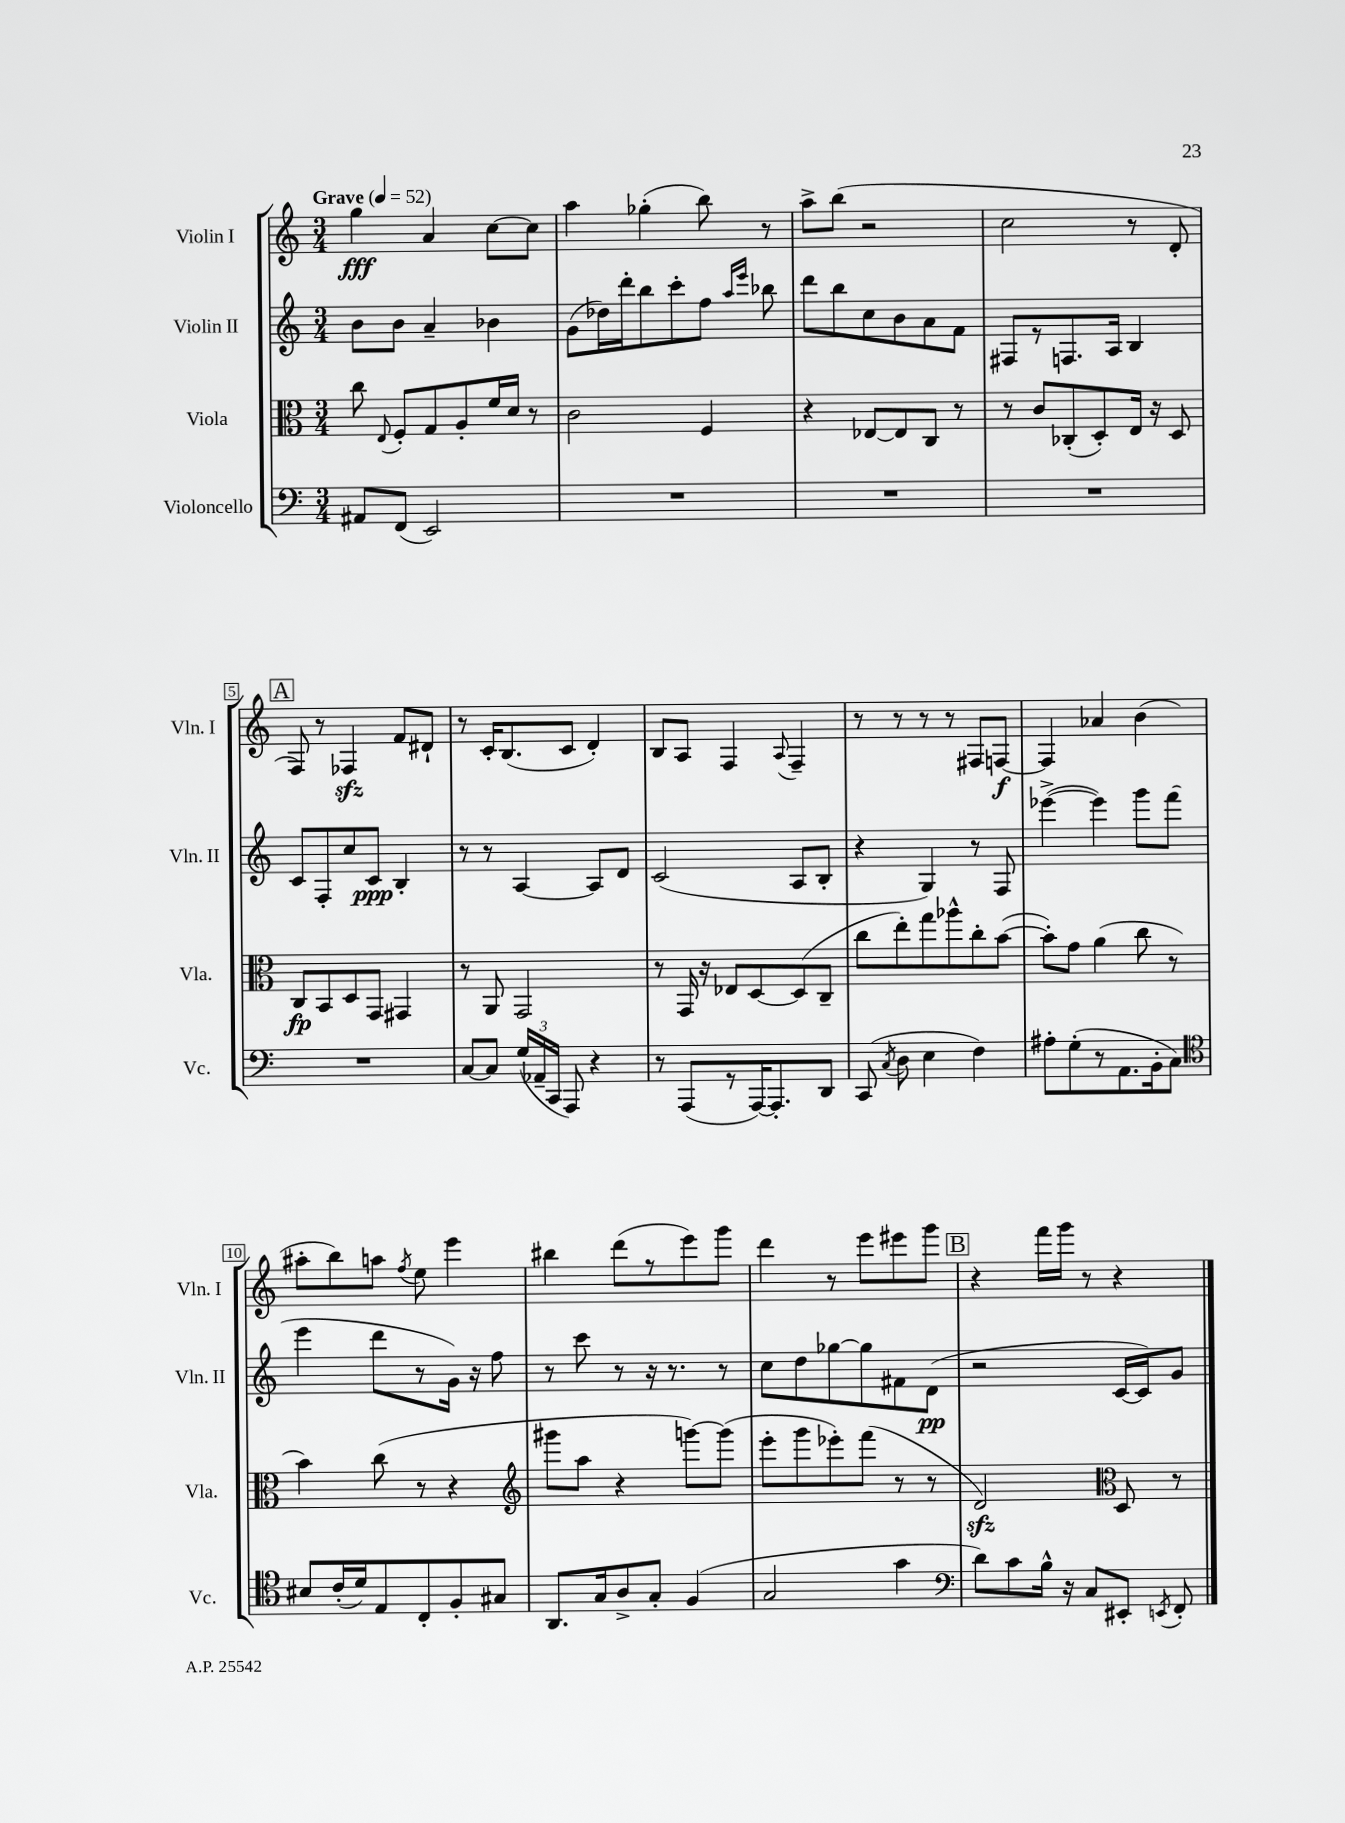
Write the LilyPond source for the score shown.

<<
\new StaffGroup <<
\new Staff = "s0" \with { instrumentName = "Violin I" shortInstrumentName = "Vln. I" } {
    \clef treble \key c \major \numericTimeSignature \time 3/4 \tempo "Grave" 4 = 52
    \autoBeamOff g''4\fff a'4 c''8[~ c''8] |
    a''4 ges''4-.( b''8) r8 |
    a''8[-> b''8]( r2 |
    c''2 r8 d'8-. |
    \mark \markup { \box "A" } f8) r8 fes4\sfz f'8[ dis'8]-! |
    r8 c'16[-. b8.( c'8] d'4-.) |
    b8[ a8] f4 \appoggiatura { a8 } f4-- |
    r8 r8 r8 r8 fis8[ f8]~\f |
    f4 aes'4 b'4( |
    ais''8[-. b''8) a''8] \acciaccatura { f''8 } e''8 e'''4 |
    bis''4 d'''8[( r8 e'''8) g'''8] |
    d'''4 r8 e'''8[ eis'''8 g'''8] |
    \mark \markup { \box "B" } r4 f'''16[ g'''16] r8 r4 \bar "|." |
}
\new Staff = "s1" \with { instrumentName = "Violin II" shortInstrumentName = "Vln. II" } {
    \clef treble \key c \major \numericTimeSignature \time 3/4
    \autoBeamOff b'8[ b'8] a'4-- bes'4 |
    g'8[( des''16) d'''16-. b''8 c'''8-. f''8] \grace { a''16[ e'''16] } bes''8 |
    d'''8[ b''8 c''8 b'8 a'8 f'8] |
    fis8[ r8 f8. a16] b4 |
    \mark \markup { \box "A" } c'8[ f8-. c''8 c'8]\ppp b4-. |
    r8 r8 a4~ a8[ d'8] |
    c'2( a8[ b8]-. |
    r4 g4) r8 f8 |
    ees'''4~->( ees'''4) g'''8[ f'''8]( |
    e'''4 d'''8[ r8 g'16]) r16 f''8 |
    r8 c'''8 r8 r16 r8. r8 |
    c''8[ d''8 ges''8~ ges''8 fis'8 d'8]\pp( |
    \mark \markup { \box "B" } r2 c'16[~ c'16) g'8] \bar "|." |
}
\new Staff = "s2" \with { instrumentName = "Viola" shortInstrumentName = "Vla." } {
    \clef alto \key c \major \numericTimeSignature \time 3/4
    \autoBeamOff c''8 \appoggiatura { e8 } f8[-. g8 a8-. f'16 d'16] r8 |
    c'2 f4 |
    r4 ees8[~ ees8 c8] r8 |
    r8 c'8[ ces8-.( d8-.) e16] r16 d8 |
    \mark \markup { \box "A" } c8[\fp b,8 d8 g,8] gis,4 |
    r8 a,8 g,2 |
    r8 g,16 r16 ees8[ d8~ d8( c8]-- |
    c''8[ e''8-.) g''8 aes''8-^ c''8-. b'8]~( |
    b'8[-.) g'8] a'4( c''8 r8 |
    b'4) c''8( r8 r4 |
    \clef treble gis'''8[ a''8] r4 g'''8[~) g'''8]( |
    e'''8[-. g'''8 ees'''8-.) f'''8]( r8 r8 |
    \mark \markup { \box "B" } d'2\sfz) \clef alto d8 r8 \bar "|." |
}
\new Staff = "s3" \with { instrumentName = "Violoncello" shortInstrumentName = "Vc." } {
    \clef bass \key c \major \numericTimeSignature \time 3/4
    \autoBeamOff ais,8[ f,8]( e,2) |
    R2. |
    R2. |
    R2. |
    \mark \markup { \box "A" } R2. |
    c8[~ c8] \tuplet 3/2 { g16[( aes,16-- c,16] } a,,8) r4 |
    r8 a,,8[( r8 a,,16~) a,,8.-. d,8] |
    c,8( \acciaccatura { c8 } d8 e4 f4) |
    ais8[-. g8-.( r8 a,8. b,16-. c8]) |
    \clef tenor bis8[ c'16-.( d'16) e8 c8-. f8-. gis8] |
    a,8.[ g16 a8-> g8]-. f4( |
    g2 g'4 |
    \mark \markup { \box "B" } \clef bass d'8[) c'8 b16]-^ r16 c8[ eis,8]-. \acciaccatura { e,8 } f,8-. \bar "|." |
}
>>
>>
\layout { \context { \Score \override BarNumber.stencil = #(make-stencil-boxer 0.1 0.3 ly:text-interface::print) } }
